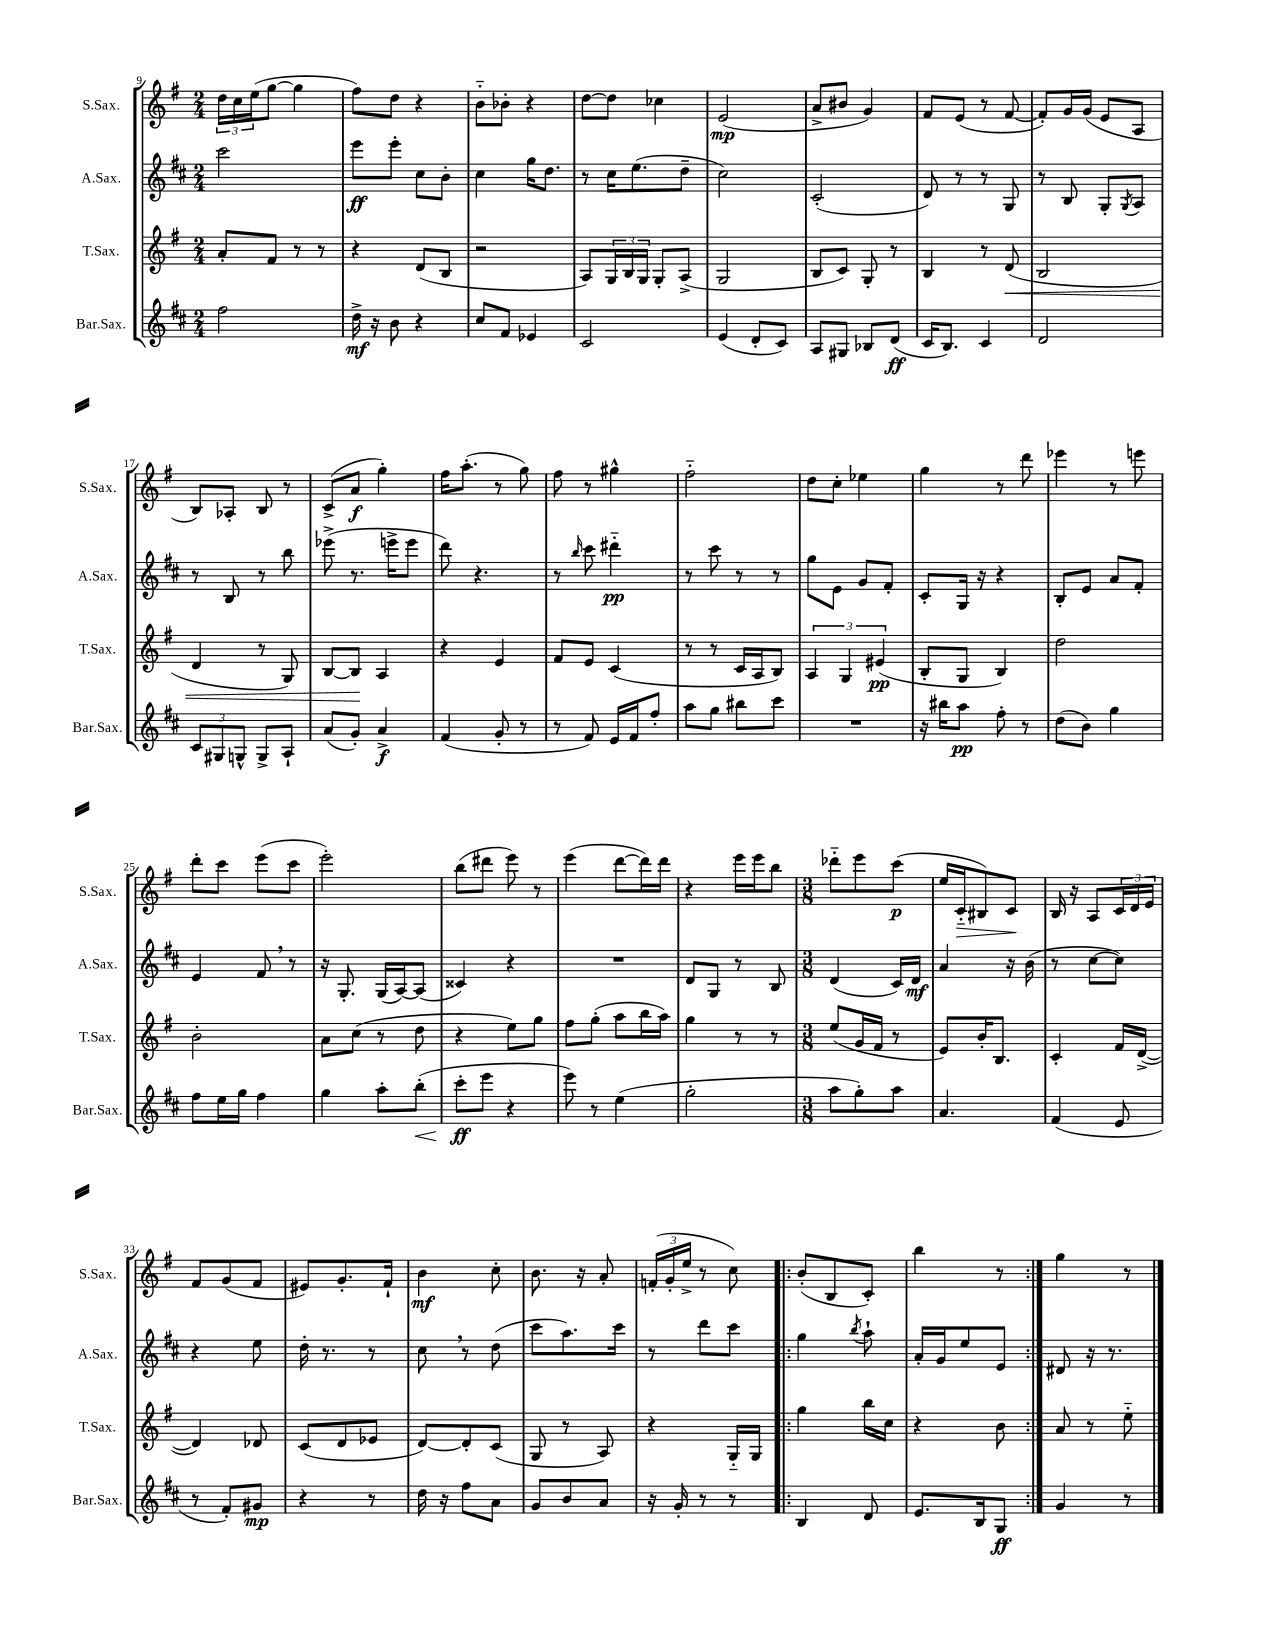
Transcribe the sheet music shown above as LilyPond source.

<<
\new StaffGroup <<
\new Staff = "s0" \with { instrumentName = "S.Sax." shortInstrumentName = "S.Sax." } {
    \clef treble \key g \major \numericTimeSignature \time 2/4
    \tuplet 3/2 { d''16 c''16 e''16( } g''8~ g''4 |
    fis''8) d''8 r4 |
    b'8-_ bes'8-. r4 |
    d''8~ d''8 ces''4 |
    e'2\mp( |
    a'8-> bis'8 g'4) |
    fis'8 e'8( r8 fis'8~ |
    fis'8-.) g'16 g'16( e'8 a8 |
    b8) aes8-. b8 r8 |
    c'8->( a'8\f g''4-.) |
    fis''16 a''8.-.( r8 g''8) |
    fis''8 r8 gis''4-^ |
    fis''2-_ |
    d''8 c''8-. ees''4 |
    g''4 r8 d'''8 |
    ees'''4 r8 e'''8 |
    d'''8-. c'''8 e'''8( c'''8 |
    e'''2-.) |
    b''8( dis'''8 e'''8) r8 |
    e'''4( d'''8~ d'''16) d'''16 |
    r4 e'''16 e'''16 b''8 |
    \numericTimeSignature \time 3/8 des'''8-_ e'''8 c'''8\p( |
    e''16 c'16-_\> bis8) c'8\! |
    b16 r16 a8 \tuplet 3/2 { c'16 d'16 e'16 } |
    fis'8 g'8( fis'8 |
    eis'8) g'8.-. fis'16-! |
    b'4\mf c''8-. |
    b'8. r16 a'8-. |
    \tuplet 3/2 { f'16-.( g'16-. e''16-> } r8 c''8) |
    \repeat volta 2 { b'8-.( b8 c'8-.) |
    b''4 r8 | }
    g''4 r8 \bar "|." |
}
\new Staff = "s1" \with { instrumentName = "A.Sax." shortInstrumentName = "A.Sax." } {
    \clef treble \key d \major \numericTimeSignature \time 2/4
    cis'''2 |
    e'''8\ff e'''8-. cis''8 b'8-. |
    cis''4 g''16 d''8. |
    r8 cis''16 e''8.( d''8-- |
    cis''2) |
    cis'2-.( |
    d'8) r8 r8 g8 |
    r8 b8 g8-. \acciaccatura { g8 } a8 |
    r8 b8 r8 b''8 |
    ees'''8->( r8. e'''16-> e'''8 |
    d'''8) r4. |
    r8 \grace { b''16 } cis'''8 dis'''4-_\pp |
    r8 cis'''8 r8 r8 |
    g''8 e'8 g'8 fis'8-. |
    cis'8-. g16 r16 r4 |
    b8-. e'8 a'8 fis'8-. |
    e'4 fis'8 \breathe r8 |
    r16 g8.-. g16( a16~) a8( |
    cisis'4) r4 |
    R2 |
    d'8 g8 r8 b8 |
    \numericTimeSignature \time 3/8 d'4( cis'16) d'16\mf |
    a'4 r16 b'16( |
    r8 cis''8~ cis''8) |
    r4 e''8 |
    d''16-. r8. r8 |
    cis''8 \breathe r8 d''8( |
    cis'''8 a''8.) cis'''16 |
    r8 d'''8 cis'''8 |
    \repeat volta 2 { g''4 \acciaccatura { b''8 } a''8-! |
    a'16-. g'16 e''8 e'8 | }
    dis'8 r16 r8. \bar "|." |
}
\new Staff = "s2" \with { instrumentName = "T.Sax." shortInstrumentName = "T.Sax." } {
    \clef treble \key g \major \numericTimeSignature \time 2/4
    a'8-. fis'8 r8 r8 |
    r4 d'8( b8 |
    r2 |
    a8) \tuplet 3/2 { g16 b16 g16 } g8-. a8->( |
    g2 |
    b8 c'8) g8-. r8 |
    b4 r8 d'8\<( |
    b2 |
    d'4 r8 g8) |
    b8~ b8\! a4 |
    r4 e'4 |
    fis'8 e'8 c'4( |
    r8 r8 c'16 a16 b8) |
    \tuplet 3/2 { a4 g4 eis'4\pp( } |
    b8-. g8 b4) |
    d''2 |
    b'2-. |
    a'8 c''8( r8 d''8 |
    r4 e''8) g''8 |
    fis''8 g''8-.( a''8 b''16 a''16) |
    g''4 r8 r8 |
    \numericTimeSignature \time 3/8 e''8( g'16 fis'16 r8 |
    e'8) b'16-. b8. |
    c'4-. fis'16 d'16~->( |
    d'4) des'8 |
    c'8( d'8 ees'8 |
    d'8~) d'8-. c'8( |
    g8 r8 a8) |
    r4 g16-_ g16 |
    \repeat volta 2 { g''4 b''16 c''16 |
    r4 b'8 | }
    a'8 r8 e''8-_ \bar "|." |
}
\new Staff = "s3" \with { instrumentName = "Bar.Sax." shortInstrumentName = "Bar.Sax." } {
    \clef treble \key d \major \numericTimeSignature \time 2/4
    fis''2 |
    d''16->\mf r16 b'8 r4 |
    cis''8 fis'8 ees'4 |
    cis'2 |
    e'4( d'8-. cis'8) |
    a8 gis8 bes8 d'8\ff( |
    cis'16 b8.) cis'4 |
    d'2 |
    \tuplet 3/2 { cis'8 gis8 g8-^ } g8-> a8-! |
    a'8( g'8-.) a'4->\f |
    fis'4( g'8-. r8 |
    r8 fis'8) e'16 fis'16 fis''8-. |
    a''8 g''8 bis''8 cis'''8 |
    R2 |
    r16 bis''16 a''8\pp fis''8-. r8 |
    d''8( b'8) g''4 |
    fis''8 e''16 g''16 fis''4 |
    g''4 a''8-. b''8-.\<( |
    cis'''8-.\ff\! e'''8 r4 |
    e'''8) r8 e''4( |
    g''2-. |
    \numericTimeSignature \time 3/8 a''8 g''8-.) a''8 |
    a'4. |
    fis'4( e'8 |
    r8 fis'8-.) gis'8\mp |
    r4 r8 |
    d''16 r16 fis''8 a'8 |
    g'8 b'8 a'8 |
    r16 g'16-. r8 r8 |
    \repeat volta 2 { b4 d'8 |
    e'8. b16 g8\ff | }
    g'4 r8 \bar "|." |
}
>>
>>
\layout { \context { \Score currentBarNumber = #9 } }
